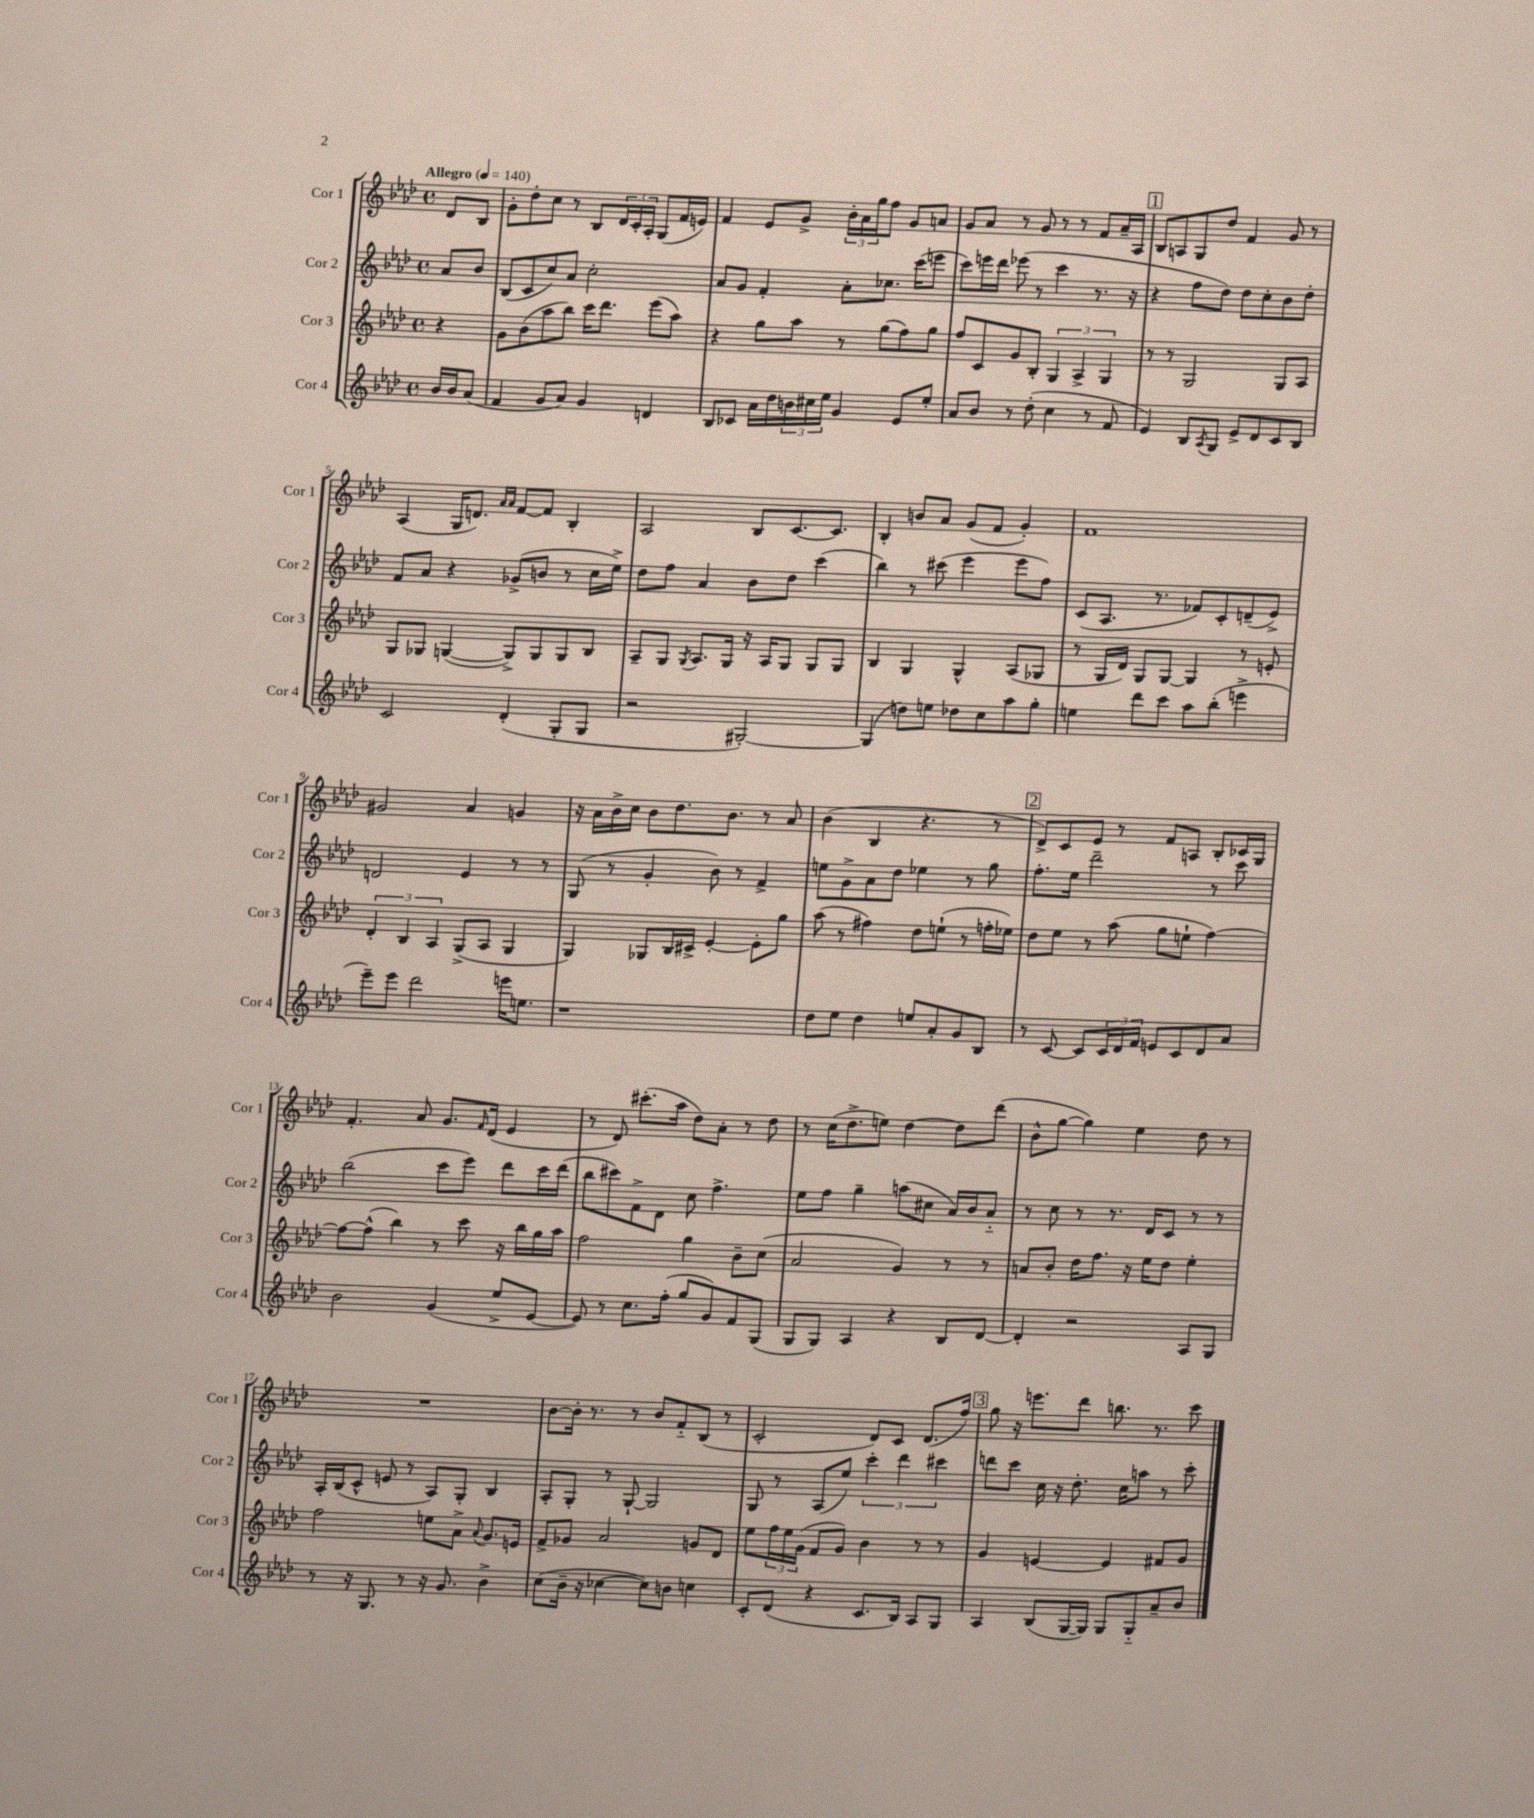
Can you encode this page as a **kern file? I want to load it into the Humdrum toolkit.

**kern	**kern	**kern	**kern
*staff4	*staff3	*staff2	*staff1
*clefG2	*clefG2	*clefG2	*clefG2
*k[b-e-a-d-]	*k[b-e-a-d-]	*k[b-e-a-d-]	*k[b-e-a-d-]
*M4/4	*M4/4	*M4/4	*M4/4
*met(c)	*met(c)	*met(c)	*met(c)
*MM140	*MM140	*MM140	*MM140
16b-	4r	8a-	8d-
16b-	.	.	.
(8a-	.	8b-	8B-
=	=	=	=
4f	8g	(8B-	8g'
.	(8b-	8c	8dd-'
8g	8aa-	8cc)	8cc
8a-)	8bb-)	8a-	8r
4g	16ccc	2cc'	8B-
.	8.ddd-	.	.
.	.	.	24d-
.	.	.	24c'
.	.	.	24A-'
4d	(8eee-	.	(8G
.	8aa-)	.	16f
.	.	.	16e)
=	=	=	=
8B-	4r	8a-	4f
8c-	.	8g	.
16a-	8gg	4f'	8e-
16dd-	.	.	.
24b	8aa-	.	8g^
24cc#	.	.	.
24ee-	.	.	.
4g	8r	8a-'	24b-'
.	.	.	24a-
.	.	.	24gg
.	(8gg	8.cc-	8ff
8e-	8ff)	.	8g
.	.	(16ccc	.
8ee-'	8gg	8eee	8a
=	=	=	=
8a-	8ff	8ccc)	8g
8b-	8c	16eee	8a-
.	.	16ddd-	.
8r	8g	(8eee-	8r
(8dd-'	8B-'	8r	8g
4cc	6G	4ccc	8r
.	.	.	8r
.	6A-^	.	.
8r	.	8.r	8f
.	6G	.	.
8f	.	.	16a-~
.	.	16r	16A-
=	=	=	=
4e-)	8r	4r	8B-
.	8r	.	8A
8B-	2G	8ff	8G
8qA-	.	.	.
8G	.	8dd-)	8dd-
8e-^	.	8dd-	4f
8d-	.	8cc'	.
8c	8G	8b-	8g
8B-	8A-	8dd-'	8r
=	=	=	=
2c	8G	8f	(4A-
.	8G-	8a-	.
.	([4G	4r	16G
.	.	.	8.d)
.	.	.	16qqa-
.	.	.	16qqa-
(4d-'	8G^])	(8g-^	[8f
.	8G	8b	8f]
8G'	8G	8r	4B-'
8G	8B-	16cc	.
.	.	16ee-^)	.
=	=	=	=
2r	8A-~	8dd-	2A-
.	8G	8ff	.
.	8qG	.	.
.	8.A-	4a-	.
.	16G	.	.
[2G#')	16r	8b-	8B-
.	16A-	.	.
.	8G	8dd-	[8.c
.	8G	(4ccc	.
.	.	.	8.c]
.	8G	.	.
=	=	=	=
(4G#]	4B-	4bb-)	4B-'
8dd)	4G	8r	8b
8ee	.	(8ccc#	8a-
8dd-	4G^^	4eee-	(8g
8cc	.	.	8f
8aa-	(8A-	8eee-	4g')
8gg'	8G-	8ff)	.
=	=	=	=
4ee	8r	(8c	1f
.	16G	8.A-	.
.	16d-)	.	.
8ddd-	8G	.	.
.	.	8.r	.
8ccc	[8G	.	.
8aa-	4G]	8f-)	.
(8bb-'	.	8c'	.
4eee^	8r	(8d~	.
.	8e'	8e-^)	.
=	=	=	=
8eee-~)	6d-'	2d	2g#
8eee-	.	.	.
.	6B-	.	.
2ddd-	.	.	.
.	6A-	.	.
.	(8G^	4e-	4a-
.	8A-	.	.
16eee	4G	8r	4g
8.ee	.	.	.
.	.	8r	.
=	=	=	=
1r	4G)	(8G	16r
.	.	.	16a-
.	.	8r	16b-^
.	.	.	16cc
.	8G-	4g'	8b-
.	16B-	.	8.dd-
.	16c#^	.	.
.	[4e-'	8b-)	.
.	.	.	8.b-
.	.	8r	.
.	8e-']	4f^	8r
.	8gg	.	8a-
=	=	=	=
8dd-	(8aa-	8ee	(4b-
8ee-	8r	8g^	.
4dd-	4ff#)	8a-	4B-
.	.	8dd-	.
8ee	8dd-	4ee-	4.r
8a-'	(8ee`	.	.
8g	8r	8r	.
8B-	16ff'	8gg	8r
.	16ee-)	.	.
=	=	=	=
8r	8dd-	8.ff'	8d-^)
[8c	8ee-	.	8c
.	.	16ee-	.
8c]	8r	2ddd-~	8e-
24c	(8aa-	.	8r
24d-	.	.	.
24f	.	.	.
8e	8gg	.	8f
8c	8ee`	.	8A
8d-	[4ff)	8r	8B-'
8a-	.	8ccc	16c-
.	.	.	16G
=	=	=	=
2b-	8ff_	(2bb-	4.f'
.	(8ff^^]	.	.
.	4bb-)	.	.
.	.	.	8a-
(4g	8r	8ccc	8.g
.	8ccc	8eee-)	.
.	.	.	16qqf
.	.	.	(16d-
8ee-^	16r	8ddd-	4e-
.	16bb-	.	.
[8e-	16gg	16ccc	.
.	16aa-	(16ddd-	.
=	=	=	=
8e-])	2ff	8bb-	8r
8r	.	8ccc#)	8d-)
8.cc	.	8f^	(8.ccc#'
.	.	8d-	.
(16ff'	.	.	16aa-
8gg	4gg	8cc	8dd-)
8g)	.	4.ff^	8a-'
8f	8b-~	.	8r
(8G	(8cc	.	8dd-
=	=	=	=
8G	2a-	8ee-	8r
8G)	.	8ff	(16cc
.	.	.	8.dd-^
4A-	.	4gg~	.
.	.	.	8ee)
4r	4g)	(8aa	[4dd-
.	.	8cc#	.
8B-	8r	16a-)	8dd-]
.	.	16b-	.
[8d-	8r	8a-'~	(8ddd-
=	=	=	=
4d-']	8a	8r	8b-^^
.	8b-'	8cc	[8gg
2r	16dd-	8r	4gg])
.	8.ff	.	.
.	.	8.r	.
.	16r	.	4ee-
.	16ee-	16d-	.
.	8dd-	8c	.
8A-	4ee-'	8r	8dd-
8G	.	8r	8r
=	=	=	=
8r	2ff	16A-'	1r
.	.	(16B-	.
16r	.	8c^^	.
8.G	.	.	.
.	.	8e	.
8r	.	8r	.
16r	8ee	8A-)	.
8.g	.	.	.
.	8a-^	8G'	.
.	8qqa-	.	.
4b-^	8.g	4B-	.
.	16e	.	.
=	=	=	=
(8cc	8f^	8A-'	[8b-
16b-~	8g-	8G'	16b-']
16r	.	.	8.r
[4cc-	2a-	8r	.
.	.	[8G`	8r
8cc-])	.	2G]	8b-
8b	.	.	8f'~
4cc	8g	.	(8B-
.	8d-	.	8r
=	=	=	=
8c'	8ee-	8G	2c'
(8d-	24ff	8r	.
.	24ee-	.	.
.	(24g	.	.
4r	8f	(8A-	.
.	8g)	8ee-)	.
8.c	4b-	6ccc'	8d-)
.	.	.	8c
.	.	6ddd-	.
16B-)	.	.	.
8A-	8r	.	(8.d-
.	.	6ccc#	.
8G	8r	.	.
.	.	.	16ff)
=	=	=	=
4A-	4g	8ddd	8gg
.	.	8ccc	16r
.	.	.	8.eee
(8B-	[4e	16cc	.
.	.	16r	.
[16G	.	8.dd-'	8ddd-
16G])	.	.	.
8G	4e]	.	8.bb
.	.	16cc	.
8G'~	.	8aa	.
.	.	.	8.r
8a-~	8f#	8r	.
8b-	8g	8ccc'	8ccc
==	==	==	==
*-	*-	*-	*-
